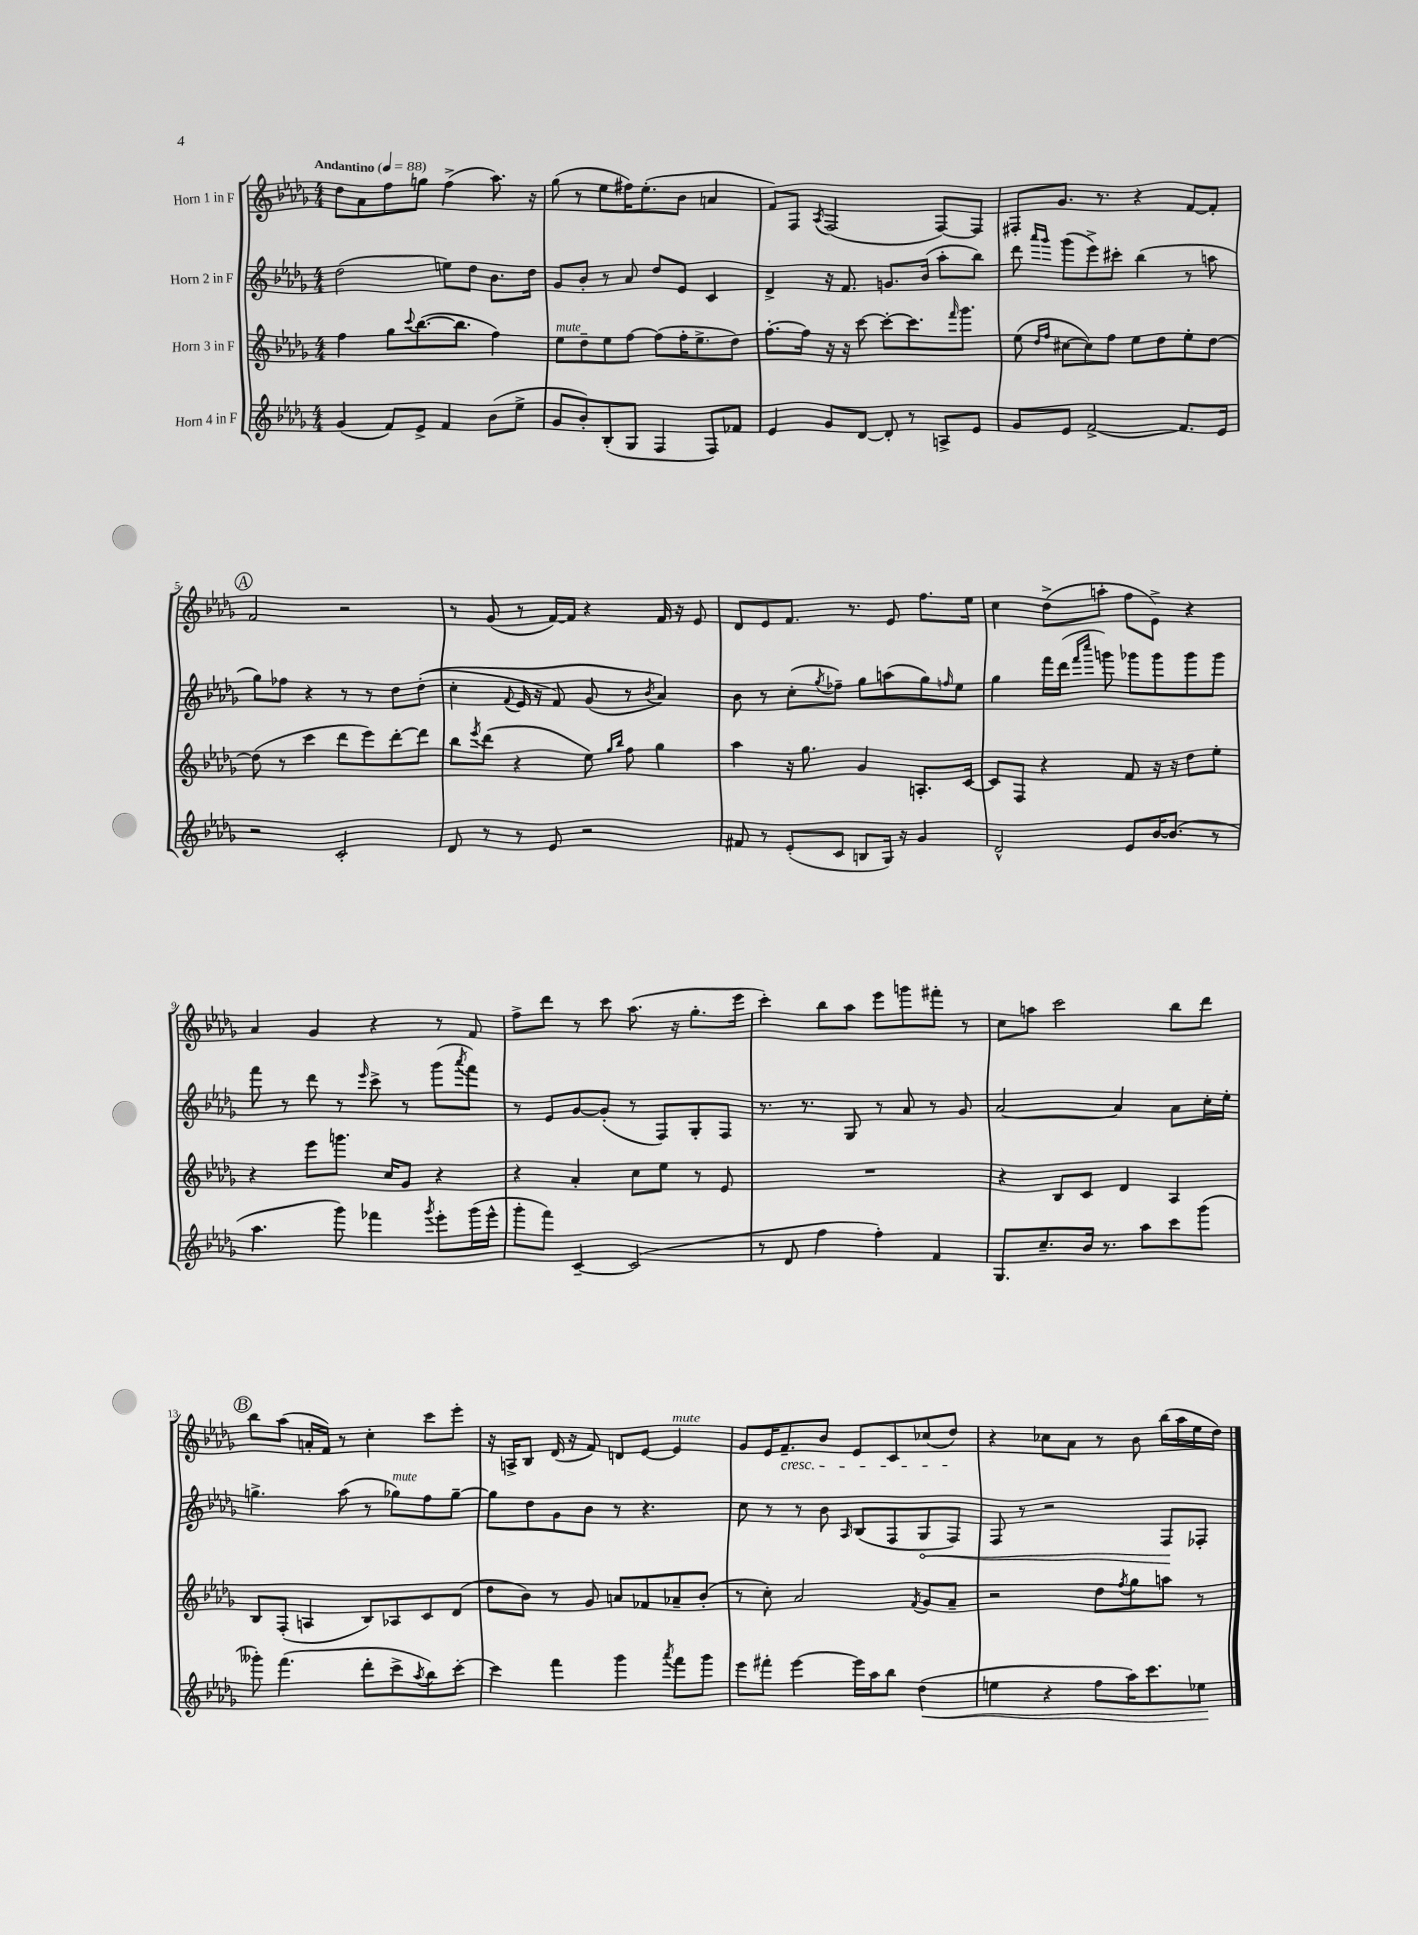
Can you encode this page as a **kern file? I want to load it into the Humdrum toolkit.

**kern	**kern	**kern	**kern
*staff4	*staff3	*staff2	*staff1
*clefG2	*clefG2	*clefG2	*clefG2
*k[b-e-a-d-g-]	*k[b-e-a-d-g-]	*k[b-e-a-d-g-]	*k[b-e-a-d-g-]
*M4/4	*M4/4	*M4/4	*M4/4
*MM88	*MM88	*MM88	*MM88
(4g-/	4ff\	(2dd-\	8dd-\L
.	.	.	8a-\
8f/L)	8gg-\L	.	8ff\
.	8qqccc/	.	.
8e-^/J	([8.bb-\	.	8gg\J
4f/	.	8ee\L)	(4ff^\
.	8.bb-\]J	.	.
.	.	8dd-\J	.
(8b-\L	4ff\)	8.b-\L	8.aa-\)
8ee-^\J	.	.	.
.	.	16dd-\Jk	16r
=	=	=	=
8g-/L	8ee-\L	8g-/L	(8gg-\
8b-'/)	8dd-~\	8b-'/J	8r
(8B-'/	8ee-\	8r	8ee-\L
8G-/J	[8ff\J	8a-/	16ff#\K)
.	.	.	(8.ee-'\
4F/	(8ff\]L	8dd-/L	.
.	16ff'\K	8e-/J	8b-\J
.	8.ee-^\	.	.
8F/L)	.	4c/	4a/
8f-/J	8dd-\J)	.	.
=	=	=	=
4e-/	[8.ff'\L	4d-^/	8f/L)
.	.	.	8F/J
.	16ff\]Jk	.	.
.	.	.	8qA-/
8g-/L	16r	16r	(2F/
.	16r	8.f/	.
[8d-/J	[8ccc\	.	.
8d-'/]	8ccc'\_L	8.g/L	.
8r	8.ccc\]	.	.
.	.	(16b-/Jk	.
8A^/L	.	8aa-'\L	[8F/L)
.	16qqfff/	.	.
.	8.ggg-\J	.	.
8e-/J	.	8bb-\J)	8F/]J
=	=	=	=
8g-/L	(8ee-\	8ddd-\	8F#'/L
.	16qqdd-/LL	16qqaaa-/LL	.
.	16qqff/JJ	16qqggg-/JJ	.
8e-/J	[8cc#\L	(8ggg-\L	8.g-/J
[2f^/	8cc#\])	8eee-^\)	.
.	.	.	8.r
.	8ff\J	8ccc#'\J	.
.	8ee-\L	(4bb-\	4r
.	8dd-\	.	.
8.f/]L	8ee-'\	8r	[8f/L
.	[8dd-\J	8aa\	8f'/]J
16e-/Jk	.	.	.
=	=	=	=
2r	(8dd-\]	8gg-\L)	2f/
.	8r	8ff-\J	.
.	4ccc\	4r	.
2c'/	8ddd-\L	8r	2r
.	8eee-\)	8r	.
.	[8ddd-'\	8dd-\L	.
.	8ddd-\]J	&((8dd-'\J	.
=	=	=	=
8d-/	8bb-\L	4cc'\	8r
.	8qeee-/	.	.
8r	(8ddd-\J	.	(8g-/
.	.	8qqf/	.
8r	4r	16e-/	8r
.	.	16r	.
8e-/	.	8f/)	[16f/LL)
.	.	.	16f/]JJ
2r	8ee-\)	(8g-/	4r
.	16qqgg-/LL	.	.
.	16qqbb-/JJ	.	.
.	8ff\	8r	.
.	.	8qb-/	.
.	4gg-\	4a-/)&)	16f/
.	.	.	16r
.	.	.	8e-/
=	=	=	=
8f#/	4aa-\	8b-\	8d-/L
8r	.	8r	8e-/
(8e-'/L	16r	(8cc'\L	8.f/J
.	8.gg-\	.	.
.	.	8qgg-/	.
8c/J	.	8ff-~\J)	.
.	.	.	8.r
8B/L	4g-/	8gg-\L	.
16G-/Jk)	.	(8aa\	8e-/
16r	.	.	.
4g-/	8.A'/L	8gg-\)	8.ff\L
.	.	16qqff/	.
.	.	8ee-\J	.
.	[16c/Jk	.	16ee-\Jk
=	=	=	=
2d-^^/	8c/]L	4gg-\	4cc\
.	8F/J	.	.
.	4r	16fff\LL	(8dd-^\L
.	.	(16ddd-\JJ	.
.	.	16qqfff/LL	.
.	.	16qqcccc/JJ	.
.	.	8ggg\)	8aa'\J
8e-/L	8f/	8ggg-\L	8ff\L
[16b-/K	16r	8ggg-\	8e-^\J)
(8.b-/]J	16r	.	.
.	8dd-\L	8ggg-\	4r
8r	8ee-'\J	8ggg-\J	.
=	=	=	=
4.aa-\	4r	8fff\	4a-/
.	.	8r	.
.	8eee-\L	8ddd-\	4g-/
8ggg-\)	8.ggg\J	8r	.
.	.	16qqeee-/	.
4fff-\	.	8ccc^\	4r
.	16cc/LK	.	.
.	8g-/J	8r	.
8qggg-/	.	.	.
8eee-'\L	4r	(8ggg-\L	8r
.	.	8qaaa-/	.
(16ggg-\L	.	8fff\J)	8f/
16eee-^^\JJ	.	.	.
=	=	=	=
8ggg-'\L	4r	8r	8ff^\L
8fff\J)	.	8e-/L	8ddd-\J
[4c~/	4a-'/	[8g-/	8r
.	.	(8g-'/]J	8ccc\
(2c/]	8cc\L	8r	(8.aa-\
.	8ee-\J	8F/L)	.
.	.	.	16r
.	8r	8G-'/	8.gg-'\L
.	8e-/	8F/J	.
.	.	.	16eee-\Jk
=	=	=	=
8r	1r	8.r	4ccc'\)
8d-/	.	.	.
.	.	8.r	.
4ff\	.	.	8bb-\L
.	.	8G-/	8aa-\J
4ff'\)	.	8r	8eee-\L
.	.	8a-/	8ggg\
4f/	.	8r	8fff#'\J
.	.	8g-/	8r
=	=	=	=
8.G-/L	4r	[2a-/	8cc\L
.	.	.	8aa\J
8.cc~/	.	.	.
.	8B-/L	.	2ccc\
16b-/Jk	8c/J	.	.
8.r	.	.	.
.	4d-/	4a-/]	.
8aa-\L	.	.	.
8ccc\	4A-/	8a-\L	8bb-\L
(8ggg-\J	.	16cc'\L	8ddd-\J
.	.	16ee-'\JJ	.
=	=	=	=
8ggg--'\)	8B-/L	4.gg^\	8bb-\L
(4.fff\	(8F'/J	.	(8aa-\J
.	4A/	.	16a'/LL
.	.	.	16f/JJ)
.	.	(8aa-\	8r
8ddd-'\L	8B-/L)	8r	4cc'\
8ccc^\	8A-/	8gg-\L)	.
8qaa-/	.	.	.
8bb-\)	8c/	8ff\	8ccc\L
[8ccc'\J	(8d-/J	[8gg-~\J	8eee-'\J
=	=	=	=
4ccc\]	8dd-\L	8gg-\]L	16r
.	.	.	16A^/LK
.	8b-\J)	8dd-\	8B-/J
4fff\	8r	8g-\	(16d-/
.	.	.	16r
.	8g-/	8b-\J	8f/)
4ggg-\	8a/L	8r	8d/L
.	8f-/	4.r	[8e-/J
8qaaa-/	.	.	.
8fff\L	8a-~/	.	4e-/]
8ggg-\J	(8b-'/J	.	.
=	=	=	=
8eee-\L	8r	8cc\	8g-/L
8fff#'\J	8cc'\)	8r	16e-/K
.	.	.	8.f~/
[4eee-\	2a-/	8r	.
.	.	8b-\	8b-/J
.	.	16qqA-/	.
16eee-\]LL	.	(8B-/L	8e-/L
16aa-\J	.	.	.
8bb-\J	.	8F/	8c/
.	8qf/	.	.
(4dd-\	8g-/L	8G-/	(8cc-/
.	8a-~/J	8F/J)	8dd-/J)
=	=	=	=
4ee\	2r	8F/	4r
.	.	8r	.
4r	.	2r	8cc-\L
.	.	.	8a-\J
8ff\L	8dd-\L	.	8r
.	8qff/	.	.
16aa-\K)	8gg-\	.	8b-\
8.ccc\	.	.	.
.	8aa\J	8F/L	(16bb-\LL
.	.	.	16aa-\
8ee-\J	8r	8F-'/J	16ee-\
.	.	.	16dd-\JJ)
==	==	==	==
*-	*-	*-	*-
